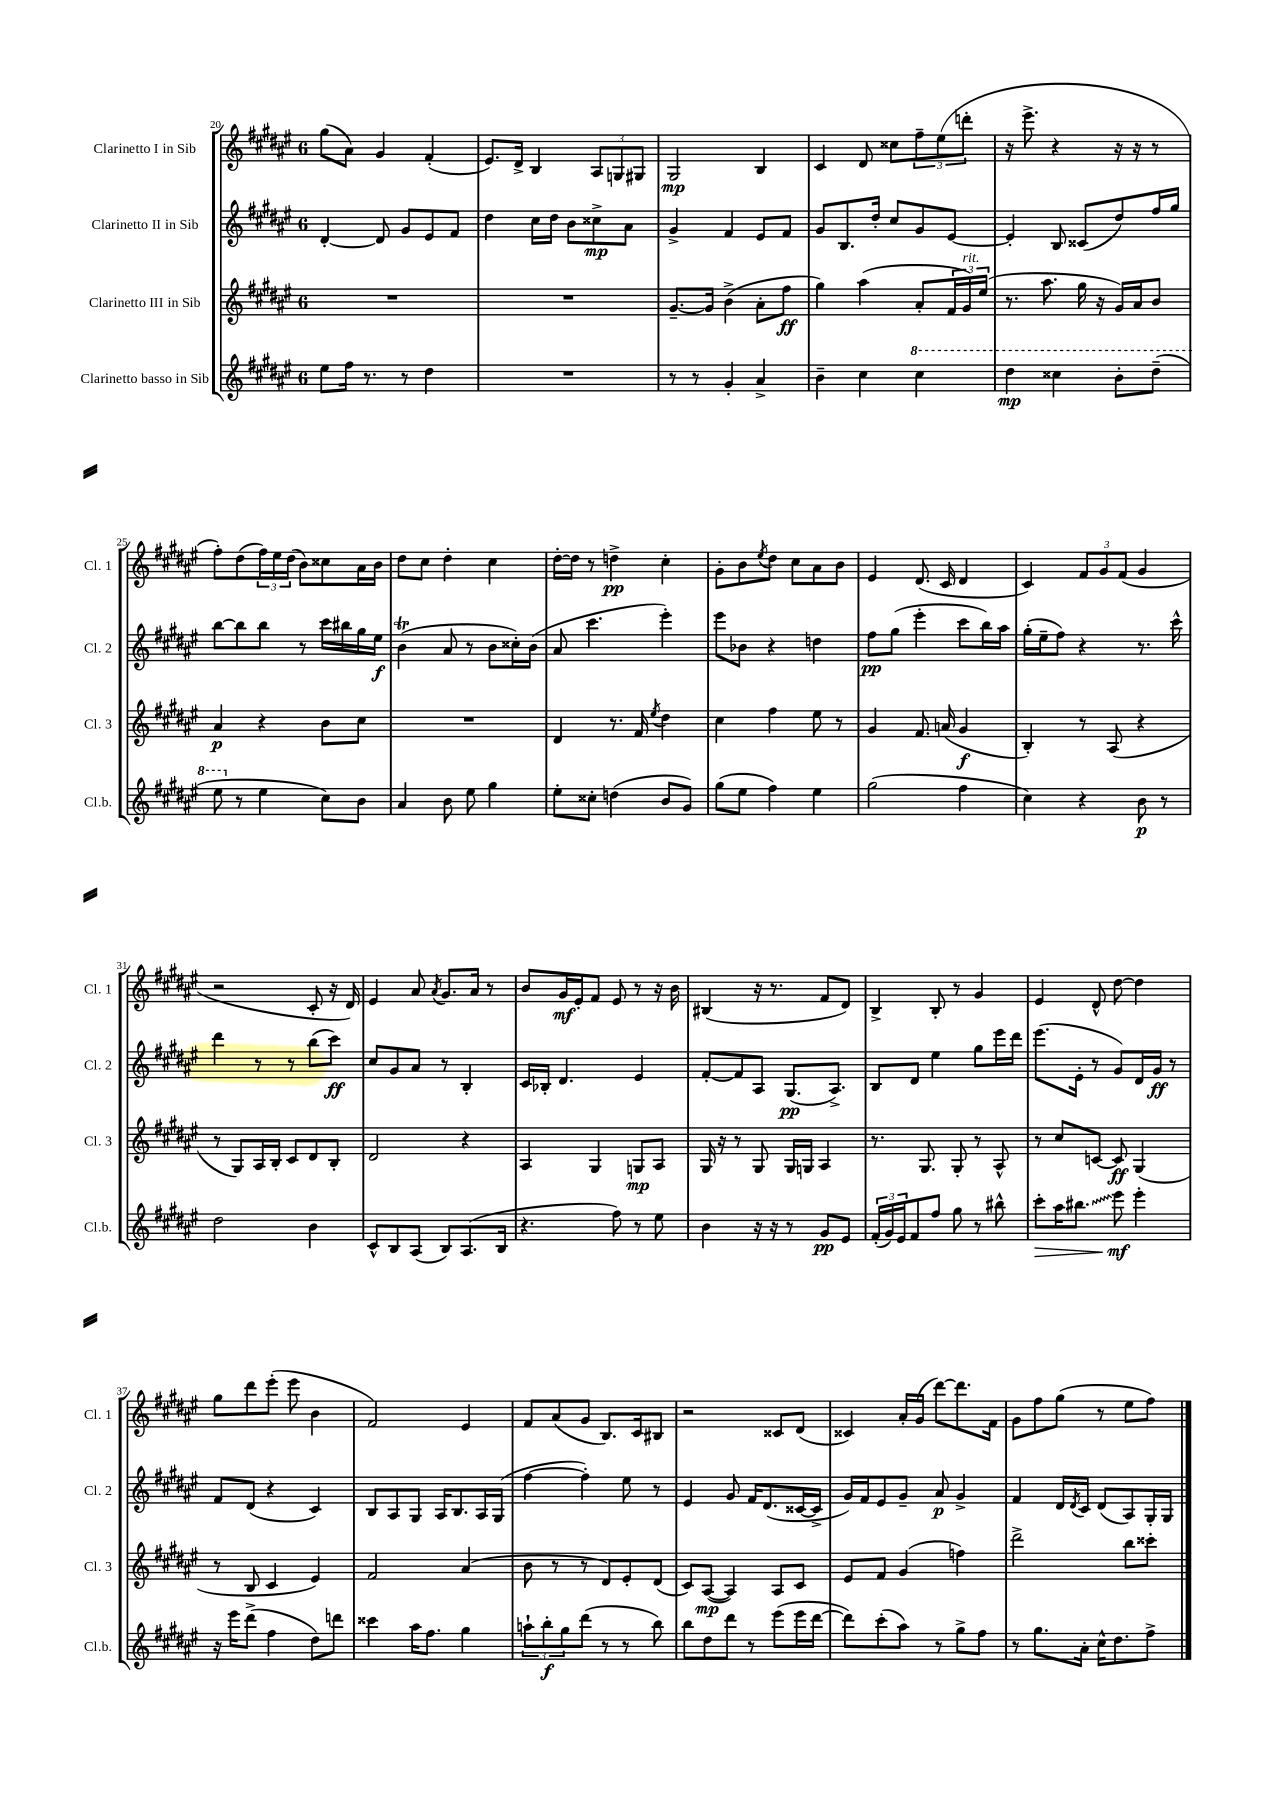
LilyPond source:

<<
\new StaffGroup <<
\new Staff = "s0" \with { instrumentName = "Clarinetto I in Sib" shortInstrumentName = "Cl. 1" } {
    \clef treble \key fis \major \once \override Staff.TimeSignature.style = #'single-digit \time 6/8
    gis''8( ais'8) gis'4 fis'4-.( |
    eis'8.) dis'16-> b4 \tuplet 3/2 { ais8 g8 gis8 } |
    gis2\mp b4 |
    cis'4 dis'8 cisis''8 \tuplet 3/2 { fis''8-- eis''8( d'''8-. } |
    r16 eis'''8.-> r4 r16 r16 r8 |
    fis''8-.) dis''8( \tuplet 3/2 { fis''16) eis''16 dis''16( } b'8) cisis''8 ais'16 b'16 |
    dis''8 cis''8 dis''4-. cis''4 |
    dis''16~-. dis''16 r8 d''4->\pp cis''4-. |
    gis'8-. b'8 \acciaccatura { eis''8 } dis''8 cis''8 ais'8 b'8 |
    eis'4 dis'8.( cis'16 dis'4 |
    cis'4) \tuplet 3/2 { fis'8 gis'8 fis'8( } gis'4 |
    r2 cis'8-. r16 dis'16) |
    eis'4 ais'8 \acciaccatura { ais'8 } gis'8. ais'16 r8 |
    b'8 gis'16\mf eis'16-. fis'8 eis'8 r8 r16 b'16 |
    bis4( r16 r8. fis'8 dis'8) |
    b4-> b8-. r8 gis'4 |
    eis'4 dis'8-^ dis''8~ dis''4 |
    gis''8 dis'''8 eis'''8-.( eis'''8 b'4 |
    fis'2) eis'4 |
    fis'8 ais'8( gis'8 b8.) cis'16 bis8 |
    r2 cisis'8 dis'8( |
    cisis'4) ais'16-. gis'16( dis'''8~) dis'''8. fis'16 |
    gis'8 fis''8 gis''8( r8 eis''8 fis''8) \bar "|." |
}
\new Staff = "s1" \with { instrumentName = "Clarinetto II in Sib" shortInstrumentName = "Cl. 2" } {
    \clef treble \key fis \major \once \override Staff.TimeSignature.style = #'single-digit \time 6/8
    dis'4~-. dis'8 gis'8 eis'8 fis'8 |
    dis''4 cis''16 dis''16 b'8 cisis''8->\mp ais'8 |
    gis'4-> fis'4 eis'8 fis'8 |
    gis'8 b8. dis''16-. cis''8 gis'8 eis'8~ |
    eis'4-. b8 cisis'8( dis''8) fis''16 gis''16 |
    b''8~ b''8 b''8 r8 cis'''16 bis''16 gis''16 eis''16\f |
    b'4\trill( ais'8 r8 b'8 cisis''16-.) b'16( |
    ais'8 cis'''4. eis'''4-.) |
    eis'''8 bes'8 r4 d''4 |
    fis''8\pp gis''8( eis'''4-. cis'''8 b''16) ais''16 |
    gis''16-.( eis''16-- fis''8) r4 r8. cis'''16-^ |
    dis'''4 r8 r8 b''8( cis'''8\ff) |
    cis''8 gis'8 ais'8 r8 b4-. |
    cis'16 bes16-. dis'4. eis'4 |
    fis'8~-. fis'8 ais8 gis8.\pp( ais8.->) |
    b8 dis'8 eis''4 gis''8 eis'''16 dis'''16 |
    eis'''8.( eis'16-. r8 gis'8) dis'16 gis'16\ff r8 |
    fis'8 dis'8( r4 cis'4) |
    b8 ais8 gis8 ais16 b8. ais16 gis16( |
    fis''4~ fis''4-.) eis''8 r8 |
    eis'4 gis'8 fis'16 dis'8.( cisis'16~ cisis'16-> |
    gis'16) fis'16 eis'8 gis'8-- ais'8\p gis'4-> |
    fis'4 dis'16 \acciaccatura { dis'8 } cis'16 dis'8( ais8) gis16-. gis16 \bar "|." |
}
\new Staff = "s2" \with { instrumentName = "Clarinetto III in Sib" shortInstrumentName = "Cl. 3" } {
    \clef treble \key fis \major \once \override Staff.TimeSignature.style = #'single-digit \time 6/8
    R2. |
    R2. |
    gis'8.~-- gis'16 b'4->( ais'8-. fis''8\ff |
    gis''4) ais''4( ais'8-. \tuplet 3/2 { fis'16 gis'16^\markup { \italic "rit." }) eis''16( } |
    r8. ais''8. gis''16 r16 gis'16) ais'16 b'8 |
    ais'4\p r4 b'8 cis''8 |
    R2. |
    dis'4 r8. fis'16 \acciaccatura { eis''8 } dis''4 |
    cis''4 fis''4 eis''8 r8 |
    gis'4 fis'8. a'16( gis'4\f |
    b4-.) r8 ais8( r4 |
    r8 gis8) ais16 b16-. cis'8 dis'8 b8-. |
    dis'2 r4 |
    ais4 gis4 g8\mp ais8 |
    gis16 r16 r8 gis8 gis16 g16 ais4 |
    r8. gis8. gis8-. r8 ais8-^ |
    r8 cis''8 c'8~ c'8\ff gis4( |
    r8 b8 cis'4 eis'4) |
    fis'2 ais'4( |
    b'8 r8 r8 dis'8) eis'8-. dis'8( |
    cis'8) ais8~\mp( ais4) ais8 cis'8 |
    eis'8 fis'8 gis'4( f''4) |
    dis'''2-> b''8 cisis'''8-. \bar "|." |
}
\new Staff = "s3" \with { instrumentName = "Clarinetto basso in Sib" shortInstrumentName = "Cl.b." } {
    \clef treble \key fis \major \once \override Staff.TimeSignature.style = #'single-digit \time 6/8
    eis''8 fis''16 r8. r8 dis''4 |
    R2. |
    r8 r8 gis'4-. ais'4-> |
    b'4-- cis''4 \ottava #1 cis'''4 |
    dis'''4\mp cisis'''4 b''8-. dis'''8--( |
    eis'''8 \ottava #0 r8 eis''4 cis''8) b'8 |
    ais'4 b'8 eis''8 gis''4 |
    eis''8-. cisis''8-. d''4( b'8 gis'8) |
    gis''8( eis''8 fis''4) eis''4 |
    gis''2( fis''4 |
    cis''4) r4 b'8\p r8 |
    dis''2 b'4 |
    cis'8-^ b8 ais8( b8) ais8.( b16 |
    r4. fis''8) r8 eis''8 |
    b'4 r16 r16 r8 gis'8\pp eis'8 |
    \tuplet 3/2 { fis'16-.( gis'16) eis'16 } fis'8 fis''8 gis''8 r8 bis''8-^ |
    cis'''8-.\> ais''16 \once \override Glissando.style = #'zigzag bis''8.\glissando eis'''8\mf\! eis'''4-. |
    r16 eis'''16 dis'''8->( fis''4 dis''8) d'''8 |
    cisis'''4 ais''16 fis''8. gis''4 |
    \tuplet 3/2 { a''8-! b''8-.\f gis''8 } dis'''8( r8 r8 b''8) |
    b''8 dis''8 dis'''8 r8 eis'''8( eis'''16 dis'''16~ |
    dis'''8) cis'''8-.( ais''8) r8 gis''8-> fis''8 |
    r8 gis''8. ais'16-. cis''16-^ dis''8. fis''8-> \bar "|." |
}
>>
>>
\layout { \context { \Score currentBarNumber = #20 } }
